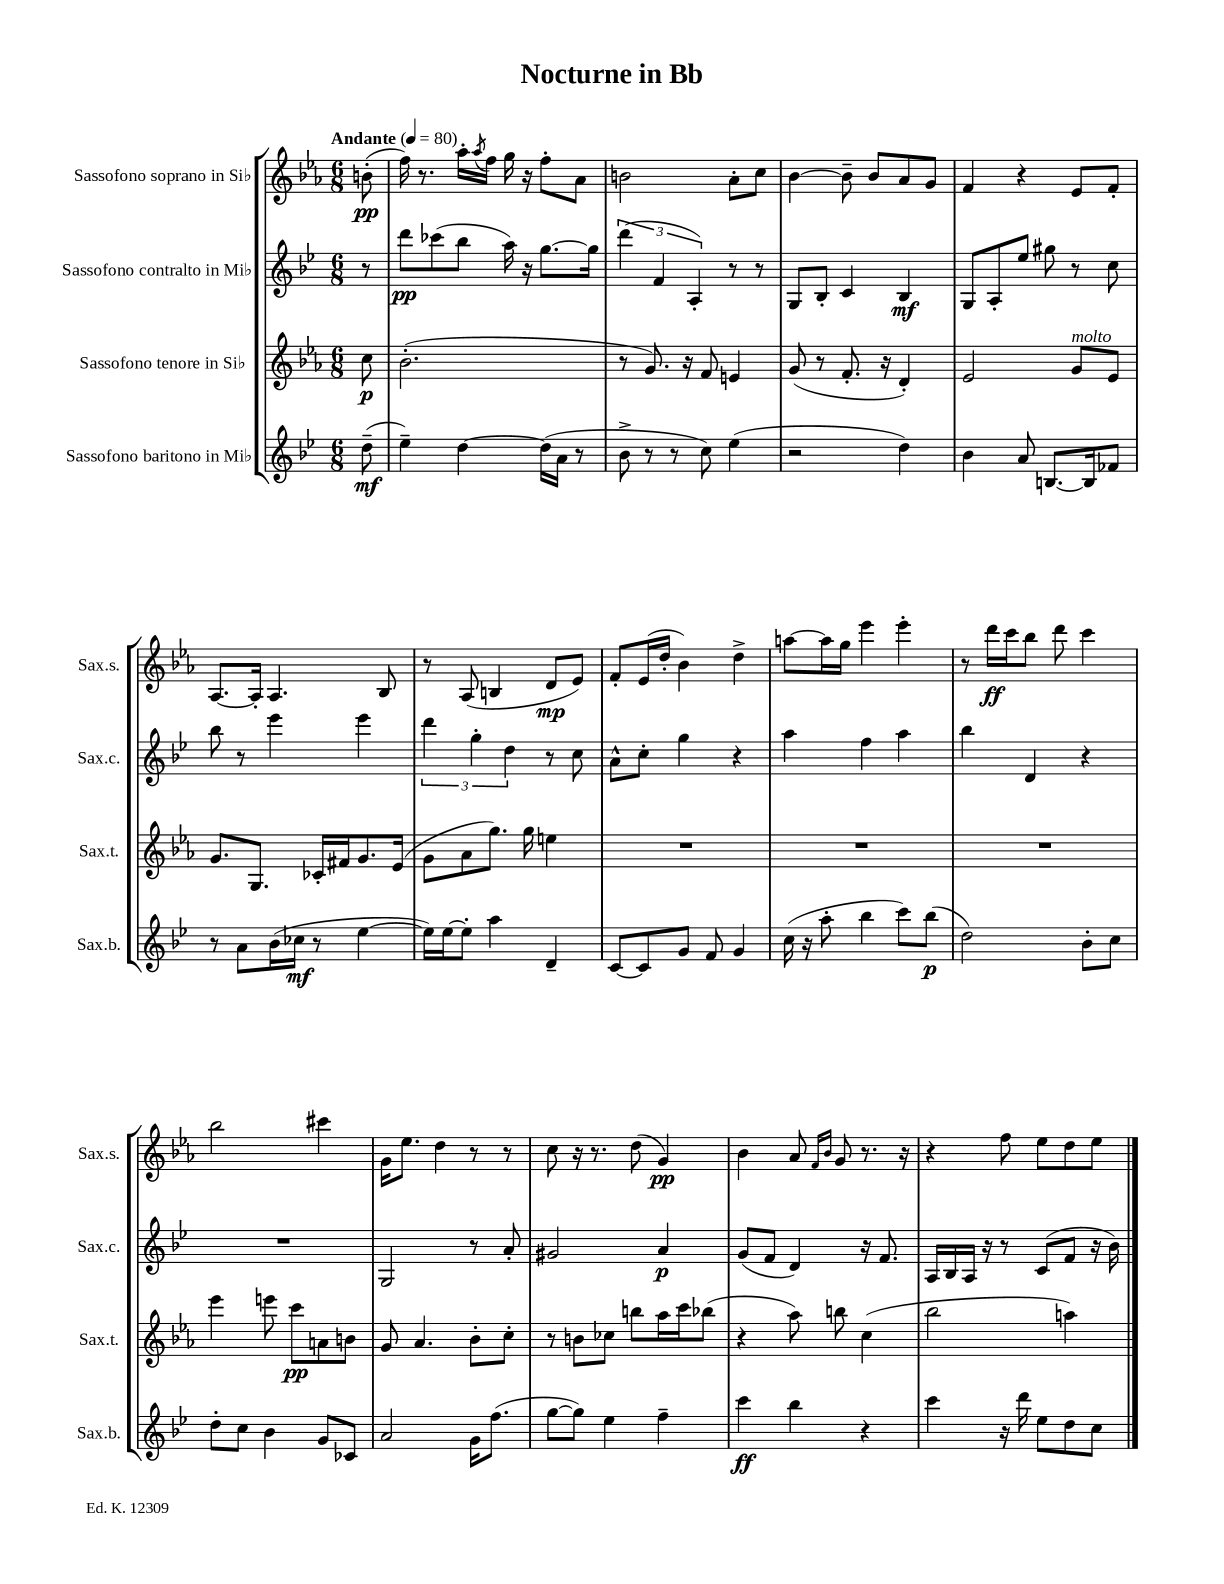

**kern	**dynam	**kern	**dynam	**kern	**dynam	**kern	**dynam
*part4	*part4	*part3	*part3	*part2	*part2	*part1	*part1
*staff4	*staff4	*staff3	*staff3	*staff2	*staff2	*staff1	*staff1
*I"Sassofono baritono in Mi♭	*	*I"Sassofono tenore in Si♭	*	*I"Sassofono contralto in Mi♭	*	*I"Sassofono soprano in Si♭	*
*I'Sax.b.	*	*I'Sax.t.	*	*I'Sax.c.	*	*I'Sax.s.	*
*clefG2	*	*clefG2	*	*clefG2	*	*clefG2	*
*k[b-e-]	*	*k[b-e-a-]	*	*k[b-e-]	*	*k[b-e-a-]	*
*M6/8	*	*M6/8	*	*M6/8	*	*M6/8	*
*MM80	*	*MM80	*	*MM80	*	*MM80	*
=	=	=	=	=	=	=	=
!	!	!	!	!	!	!LO:TX:a:B:t=Andante	!
(8dd~\	mf	8cc\	p	8r	.	(8bn'\	pp
=1	=1	=1	=1	=1	=1	=1	=1
4ee-~\)	.	(2.b-'\	.	8ddd\L	pp	16ff\)	.
.	.	.	.	.	.	8.r	.
.	.	.	.	(8ccc-X\	.	.	.
[4dd\	.	.	.	8bb-\J	.	16aa-'\LL	.
.	.	.	.	.	.	8qaa-/	.
.	.	.	.	.	.	16ff\JJ	.
.	.	.	.	16aa\)	.	16gg\	.
.	.	.	.	16r	.	16r	.
(16dd\LL]	.	.	.	[8.gg\L	.	8ff'\L	.
16a\JJ	.	.	.	.	.	.	.
8r	.	.	.	.	.	8a-\J	.
.	.	.	.	16gg\Jk]	.	.	.
=2	=2	=2	=2	=2	=2	=2	=2
8b-^\	.	8r	.	(6ddd\	.	2bn\	.
8r	.	8.g/)	.	.	.	.	.
.	.	.	.	6f/	.	.	.
8r	.	.	.	.	.	.	.
.	.	16r	.	.	.	.	.
.	.	.	.	6A'/)	.	.	.
8cc\)	.	8f/	.	.	.	.	.
(4ee-\	.	4en/	.	8r	.	8a-'\L	.
.	.	.	.	8r	.	8cc\J	.
=3	=3	=3	=3	=3	=3	=3	=3
2r	.	(8g/	.	8G/L	.	[4b-\	.
.	.	8r	.	8B-'/J	.	.	.
.	.	8.f'/	.	4c/	.	8b-~\]	.
.	.	.	.	.	.	8b-/L	.
.	.	16r	.	.	.	.	.
4dd\)	.	4d'/)	.	4B-/	mf	8a-/	.
.	.	.	.	.	.	8g/J	.
=4	=4	=4	=4	=4	=4	=4	=4
4b-\	.	2e-/	.	8G/L	.	4f/	.
.	.	.	.	8A'/	.	.	.
8a/	.	.	.	8ee-/J	.	4r	.
[8.Bn/L	.	.	.	8gg#X\	.	.	.
!	!	!LO:TX:a:i:t=molto	!	!	!	!	!
.	.	8g/L	.	8r	.	8e-/L	.
16B/k]	.	.	.	.	.	.	.
8f-X/J	.	8e-/J	.	8cc\	.	8f'/J	.
!!LO:LB:g=z
=5	=5	=5	=5	=5	=5	=5	=5
8r	.	8.g/L	.	8bb-\	.	[8.A-/L	.
8a\L	.	.	.	8r	.	.	.
.	.	8.G/J	.	.	.	16A-'/Jk]	.
(16b-\L	.	.	.	4eee-\	.	4.A-/	.
16cc-X\JJ	mf	.	.	.	.	.	.
8r	.	16c-X'/LL	.	.	.	.	.
.	.	16f#X/J	.	.	.	.	.
[4ee-\	.	8.g/	.	4eee-\	.	.	.
.	.	.	.	.	.	8B-/	.
.	.	(16e-/Jk	.	.	.	.	.
=6	=6	=6	=6	=6	=6	=6	=6
16ee-\LL])	.	8g\L	.	6ddd\	.	8r	.
[16ee-\J	.	.	.	.	.	.	.
8ee-'\J]	.	8a-\	.	.	.	(8A-/	.
.	.	.	.	6gg'\	.	.	.
4aa\	.	8.gg\J)	.	.	.	4Bn/	.
.	.	.	.	6dd\	.	.	.
.	.	16gg\	.	.	.	.	.
4d~/	.	4een\	.	8r	.	8d/L	mp
.	.	.	.	8cc\	.	8e-/J)	.
=7	=7	=7	=7	=7	=7	=7	=7
[8c/L	.	2.r	.	8a^^\L	.	8f'/L	.
8c/]	.	.	.	8cc'\J	.	(16e-/L	.
.	.	.	.	.	.	16dd'/JJ	.
8g/J	.	.	.	4gg\	.	4b-\)	.
8f/	.	.	.	.	.	.	.
4g/	.	.	.	4r	.	4dd^\	.
=8	=8	=8	=8	=8	=8	=8	=8
(16cc\	.	2.r	.	4aa\	.	[8aan\L	.
16r	.	.	.	.	.	.	.
8aa'\	.	.	.	.	.	16aa\L]	.
.	.	.	.	.	.	16gg\JJ	.
4bb-\	.	.	.	4ff\	.	4eee-\	.
8ccc\L)	.	.	.	4aa\	.	4eee-'\	.
(8bb-\J	p	.	.	.	.	.	.
=9	=9	=9	=9	=9	=9	=9	=9
2dd\)	.	2.r	.	4bb-\	.	8r	.
.	.	.	.	.	.	16ddd\LL	ff
.	.	.	.	.	.	16ccc\J	.
.	.	.	.	4d/	.	8bb-\J	.
.	.	.	.	.	.	8ddd\	.
8b-'\L	.	.	.	4r	.	4ccc\	.
8cc\J	.	.	.	.	.	.	.
!!LO:LB:g=z
=10	=10	=10	=10	=10	=10	=10	=10
8dd'\L	.	4eee-\	.	2.r	.	2bb-\	.
8cc\J	.	.	.	.	.	.	.
4b-\	.	8eeen\	.	.	.	.	.
.	.	8ccc\L	pp	.	.	.	.
8g/L	.	8an\	.	.	.	4ccc#X\	.
8c-X/J	.	8bn\J	.	.	.	.	.
=11	=11	=11	=11	=11	=11	=11	=11
2a/	.	8g/	.	2G/	.	16g\KL	.
.	.	.	.	.	.	8.ee-\J	.
.	.	4.a-/	.	.	.	.	.
.	.	.	.	.	.	4dd\	.
16g\KL	.	8b-'\L	.	8r	.	8r	.
(8.ff\J	.	.	.	.	.	.	.
.	.	8cc'\J	.	8a'/	.	8r	.
=12	=12	=12	=12	=12	=12	=12	=12
[8gg\L	.	8r	.	2g#X/	.	8cc\	.
8gg\J])	.	8bn\L	.	.	.	16r	.
.	.	.	.	.	.	8.r	.
4ee-\	.	8cc-X\J	.	.	.	.	.
.	.	8bbn\L	.	.	.	(8dd\	.
4ff~\	.	16aa-\L	.	4a/	p	4g/)	pp
.	.	16ccc\J	.	.	.	.	.
.	.	(8bb-X\J	.	.	.	.	.
=13	=13	=13	=13	=13	=13	=13	=13
4ccc\	ff	4r	.	(8g/L	.	4b-\	.
.	.	.	.	8f/J	.	.	.
4bb-\	.	8aa-\)	.	4d/)	.	8a-/	.
.	.	.	.	.	.	16qqf/LL	.
.	.	.	.	.	.	16qqb-/JJ	.
.	.	8bbn\	.	.	.	8g/	.
4r	.	(4cc\	.	16r	.	8.r	.
.	.	.	.	8.f/	.	.	.
.	.	.	.	.	.	16r	.
=14	=14	=14	=14	=14	=14	=14	=14
4ccc\	.	2bb-\	.	16A/LL	.	4r	.
.	.	.	.	16B-/	.	.	.
.	.	.	.	16A/JJ	.	.	.
.	.	.	.	16r	.	.	.
16r	.	.	.	8r	.	8ff\	.
16ddd\	.	.	.	.	.	.	.
8ee-\L	.	.	.	(8c/L	.	8ee-\L	.
8dd\	.	4aan\)	.	8f/J	.	8dd\	.
8cc\J	.	.	.	16r	.	8ee-\J	.
.	.	.	.	16b-\)	.	.	.
==	==	==	==	==	==	==	==
*-	*-	*-	*-	*-	*-	*-	*-
